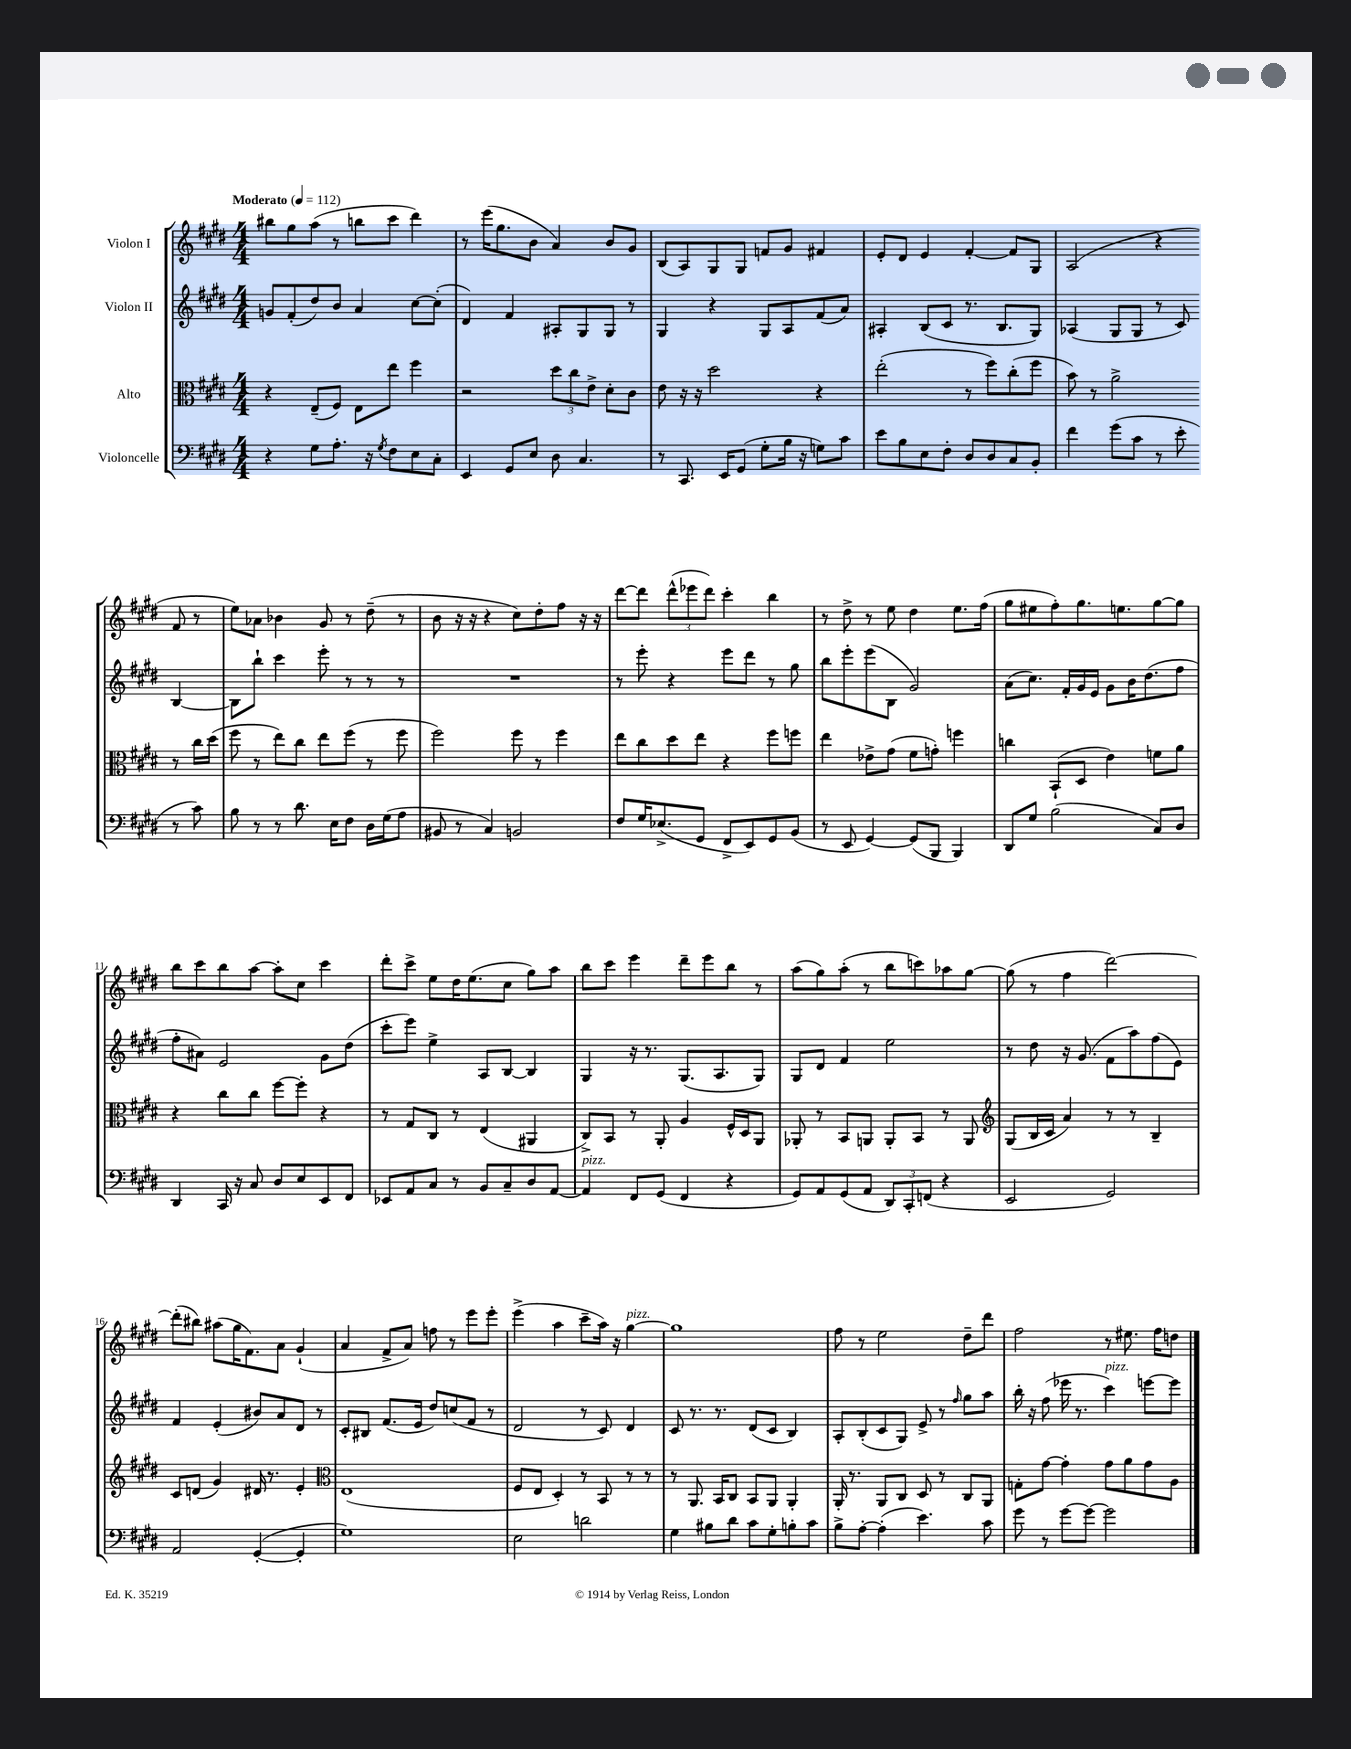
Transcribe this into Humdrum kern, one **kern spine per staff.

**kern	**kern	**kern	**kern
*part4	*part3	*part2	*part1
*staff4	*staff3	*staff2	*staff1
*I"Violoncelle	*I"Alto	*I"Violon II	*I"Violon I
*clefF4	*clefC3	*clefG2	*clefG2
*k[f#c#g#d#]	*k[f#c#g#d#]	*k[f#c#g#d#]	*k[f#c#g#d#]
*M4/4	*M4/4	*M4/4	*M4/4
*MM112	*MM112	*MM112	*MM112
=1	=1	=1	=1
!	!	!	!LO:TX:a:B:t=Moderato
4r	4r	8gn/L	8bb#X\L
.	.	(8f#'/	8gg#\
8G#\L	(8E~/L	8dd#/)	(8aa\J
8.A'\J	8F#/J)	8b/J	8r
.	8E\L	4a/	8bbn\L
16r	.	.	.
8qG#/	.	.	.
8F#\L	8ee\J	.	8ccc#\J
8E\	4ff#\	[8cc#\L	4ddd#\)
8C#'\J	.	(8cc#'\J]	.
=2	=2	=2	=2
4EE/	2r	4d#/)	8r
.	.	.	(16eee\KL
.	.	.	8.gg#\
8GG#/L	.	4f#/	.
8E/J	.	.	8b\J
8D#\	12dd#\L	8A#X'/L	4a/)
.	12cc#\	.	.
4.C#/	.	8G#/	.
.	12e^\J	.	.
.	8d#'\L	8G#/J	8b/L
.	8c#\J	8r	8g#/J
=3	=3	=3	=3
8r	8e\	4G#/	(8B/L
8.CC#/	16r	.	8A/)
.	16r	.	.
.	2dd#\	4r	8G#/
16EE/KL	.	.	.
(8GG#/J	.	.	8G#/J
8G#'\L	.	8G#/L	8fn/L
16B\Jk	.	8A/	8g#/J
16r	.	.	.
8Gn\L)	4r	(8f#/	4f#X/
8c#\J	.	8a/J)	.
=4	=4	=4	=4
8e\L	(2ee'\	4A#X'/	8e'/L
8B\	.	.	8d#/J
8E\	.	(8B/L	4e/
8F#'\J	.	8c#/J	.
8D#/L	8r	8.r	[4f#'/
8D#/	8ff#\L)	.	.
.	.	8.B/L	.
8C#/	(8cc#'\	.	8f#/L]
8BB'/J	8ff#\J	8G#/J)	8G#/J
=5	=5	=5	=5
4f#\	8b\)	(4A-X/	(2A/
.	8r	.	.
(8g#\L	2a^\	8G#/L	.
8c#\J	.	8G#/J	.
8r	.	8r	4r
8e'\	.	8c#/)	.
8r	8r	[4B/	8f#/
8c#\)	16cc#\LL	.	8r
.	(16dd#\JJ	.	.
!!LO:LB:g=z
=6	=6	=6	=6
8B\	8ff#\	8B\L]	8ee\L)
8r	8r	8bb`\J	8a-X\J
8r	8ee\L)	4ccc#\	4b-X\
8.d#\	8cc#\J	.	.
.	8ee\L	8eee'\	8g#/
16E\KL	.	.	.
8F#\J	(8ff#\J	8r	8r
16D#\LL	8r	8r	(8dd#~\
(16G#\J	.	.	.
8A\J	8ff#\	8r	8r
=7	=7	=7	=7
8BB#X/	2ff#\)	1r	8b\
8r	.	.	16r
.	.	.	16r
4C#/)	.	.	4r
2BBn/	8ff#\	.	8cc#\L)
.	8r	.	8dd#'\
.	4ff#\	.	8ff#\J
.	.	.	16r
.	.	.	16r
=8	=8	=8	=8
8F#/L	8ee\L	8r	[8ddd#\L
16G#/K	8cc#\	8eee'\	8ddd#\J]
(8.E-X^/	.	.	.
.	8dd#\	4r	(12ddd#^^\L
.	.	.	12eee-X\
8GG#/J	8ee\J	.	.
.	.	.	12ddd#\J)
8FF#^/L	4r	8eee\L	4ccc#'\
8EE/)	.	8ddd#\J	.
8GG#/	8ff#\L	8r	4bb\
(8BB/J	8ffn\J	8gg#\	.
=9	=9	=9	=9
8r	4ee\	8bb\L	8r
8EE/	.	8eee'\	8dd#^\
[4GG#/)	8e-X^\L	(8eee\	8r
.	(8g#\J	8B\J	8ee\
(8GG#/L]	8f#\L	2g#/)	4dd#\
8BBB/J	8gn'\J)	.	.
4BBB/)	4ffn\	.	8.ee\L
.	.	.	(16ff#\Jk
=10	=10	=10	=10
8DD#/L	4ccn\	(8a\L	8gg#\L
8G#/J	.	8.cc#\J)	8ee#X\
(2B\	(8BB`/L	.	8ff#'\)
.	.	16f#'/LL	.
.	8D#/J	16g#/	8.gg#\
.	.	16e/JJ	.
.	4e\)	8g#\L	.
.	.	.	8.een\
.	.	16b\K	.
.	.	(8.dd#\	.
8C#/L)	8fn\L	.	[8gg#\
8D#/J	8a\J	8ff#\J	8gg#\J]
!!LO:LB:g=z
=11	=11	=11	=11
4DD#/	4r	8ff#'\L	8bb\L
.	.	8a#X\J)	8ccc#\
16CC#/	8cc#\L	2e/	8bb\
16r	.	.	.
8C#/	8cc#\J	.	[8aa\J
8D#/L	[8ff#\L	.	8aa'\L]
8E/	8ff#'\J]	.	8cc#\J
8EE/	4r	8g#\L	4ccc#\
8FF#/J	.	(8dd#\J	.
=12	=12	=12	=12
8EE-X/L	8r	8ccc#'\L	8ddd#'\L
8AA/	8G#/L	8eee\J)	8ccc#^\J
8C#/J	8C#/J	4ee^\	8ee\L
8r	8r	.	16dd#\K
.	.	.	(8.ee\
8BB/L	(4E/	8A/L	.
8C#~/	.	[8B/J	8cc#\J
8D#/	4AA#X/	4B/]	8gg#\L)
[8AA/J	.	.	8aa\J
=13	=13	=13	=13
!LO:TX:a:i:t=pizz.	!	!	!
4AA/]	8C#^/L)	4G#/	8bb\L
.	8BB/J	.	8ccc#\J
8FF#/L	8r	16r	4eee\
.	.	8.r	.
(8GG#/J	8AA'/	.	.
4FF#/	4A/	(8.G#/L	8ddd#~\L
.	.	.	8eee\
.	.	8.A/	.
4r	16F#^^/LL	.	8bb\J
.	16D#/J	.	.
.	8AA/J	8G#/J)	8r
=14	=14	=14	=14
8GG#/L)	8AA-X'/	8G#/L	(8aa\L
8AA/	8r	8d#/J	8gg#\)
(8GG#/	8BB/L	4f#/	(8aa'\J
8AA/J	8AAn/J	.	8r
12DD#/L)	8AA'/L	2ee\	8bb\L
12CC#'/	.	.	.
.	8BB/J	.	8cccn\)
(12FFn/J	.	.	.
4r	8r	.	8aa-X\
.	8AA/	.	[8gg#\J
=15	=15	=15	=15
*	*clefG2	*	*
2EE/	(8G#/L	8r	(8gg#\]
.	16B/L	8dd#\	8r
.	16c#/JJ	.	.
.	4a/)	16r	4ff#\
.	.	(8.g#/	.
2GG#/)	8r	8f#\L	[2ddd#\)
.	8r	8aa\)	.
.	4B~/	(8ff#\	.
.	.	8e\J)	.
!!LO:LB:g=z
=16	=16	=16	=16
2AA/	8c#/L	4f#/	(8ddd#'\L]
.	(8dn/J	.	8bb#X\J)
.	4g#/)	(4e'/	(8aa#X\L
.	.	.	16gg#\K
.	.	.	8.f#\)
([4GG#'/	16d#X/	8b#X/L)	.
.	8.r	.	.
.	.	8a/	8a\J
4GG#'/]	4e'/	8d#/J	(4g#`/
.	.	8r	.
=17	=17	=17	=17
*	*clefC3	*	*
1G#)	(1E	8c#'/L	4a/
.	.	8B#X/J	.
.	.	(8.f#/L	8f#^/L
.	.	.	8a/J)
.	.	16e/Jk	.
.	.	8dd#/L)	8ffn\
.	.	(8ccn/	8r
.	.	8f#/J	8eee\L
.	.	8r	8eee'\J
=18	=18	=18	=18
2E\	8F#/L	2d#/	(4eee^\
.	8E/J	.	.
.	4D#'/)	.	4aa\
2dn\	8r	8r	8ccc#~\L
.	8BB/	8c#/)	16aa\Jk)
.	.	.	16r
!	!	!	!LO:TX:a:i:t=pizz.
.	8r	4d#/	[4gg#\
.	8r	.	.
=19	=19	=19	=19
4G#\	8r	8c#/	1gg#]
.	8.AA/	8.r	.
8B#X\L	.	.	.
.	16BB/KL	8.r	.
8d#\J	8C#/J	.	.
8c#\L	8BB/L	(8d#/L	.
8G#'\	8AA/J	8c#/J	.
8Bn'\	4AA'/	4B/)	.
8c#\J	.	.	.
=20	=20	=20	=20
8B^\L	16AA'/	8A'/L	8ff#\
.	8.r	.	.
[8A'\J	.	(8B'/	8r
(4A'\]	8AA/L	8c#/	2ee\
.	8C#/J	8G#/J)	.
4.e\)	8D#/	8e^/	.
.	8r	8r	.
.	.	16qqff#/	.
.	8C#/L	8gg#\L	8dd#~\L
8c#\	8AA/J	8aa\J	8ddd#\J
=21	=21	=21	=21
8g#\	8Gn'\L	16bb'\	2ff#\
.	.	16r	.
8r	[8g#\J	(8ff#\	.
[8g#\L	4g#'\]	16eee-X\	.
.	.	8.r	.
8g#\J_	.	.	.
!	!	!LO:TX:a:i:t=pizz.	!
2g#\]	8g#\L	4ccc#\)	8r
.	8a\	.	8.ee#X\
.	8g#\	[8eeen\L	.
.	.	.	16ff#\KL
.	8A\J	8eee\J]	8ddn\J
==	==	==	==
*-	*-	*-	*-
